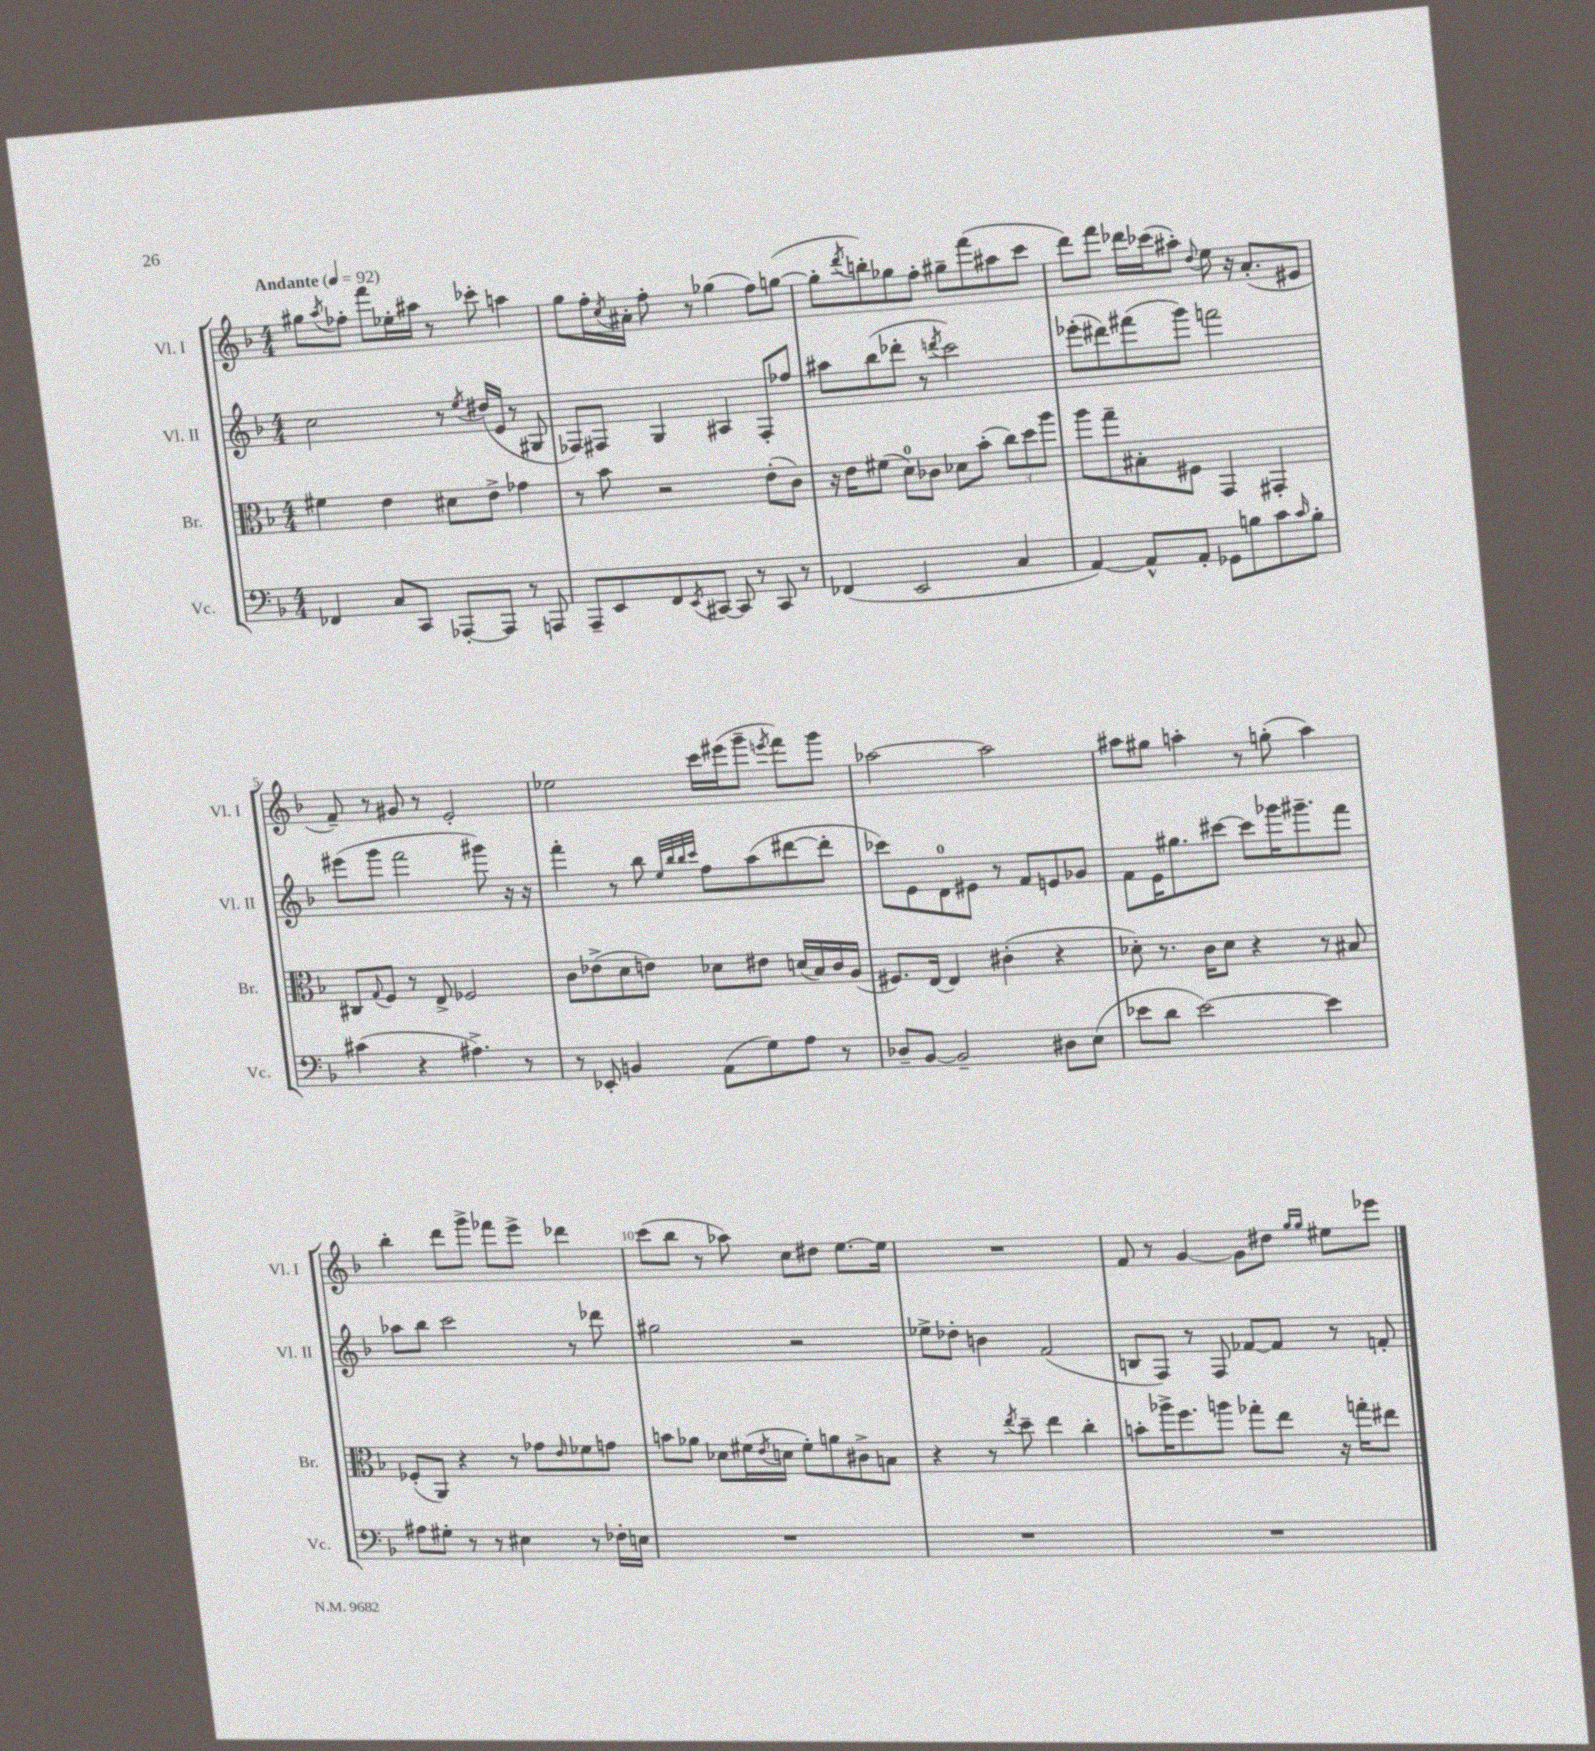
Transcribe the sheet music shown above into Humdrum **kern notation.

**kern	**kern	**kern	**kern
*part4	*part3	*part2	*part1
*staff4	*staff3	*staff2	*staff1
*I"Vc.	*I"Br.	*I"Vl. II	*I"Vl. I
*I'Vc.	*I'Br.	*I'Vl. II	*I'Vl. I
*clefF4	*clefC3	*clefG2	*clefG2
*k[b-]	*k[b-]	*k[b-]	*k[b-]
*M4/4	*M4/4	*M4/4	*M4/4
*MM92	*MM92	*MM92	*MM92
=1	=1	=1	=1
!	!	!	!LO:TX:a:B:t=Andante
4FF-X/	4f#X\	2cc\	8gg#X\L
.	.	.	8qaa/
.	.	.	8ff-X'\J
8C/L	4e\	.	8fff\L
8CC/J	.	.	16ee-X'\L
.	.	.	16aa#X\JJ
[8AAA-X'/L	8d#X\L	8r	8r
.	.	8qee/	.
8AAA-/J]	8e^\J	(16dd#X/LL	8ccc-X'\
.	.	16e/JJ	.
8r	4g-X\	8r	4aan\
8AAAn/	.	8G#X/	.
=2	=2	=2	=2
8AAA~/L	8r	8F-X/L)	8gg\L
8EE/	8b-\	8F#X/J	16ff'\L
.	.	.	8qcc/
.	.	.	16a#X'\JJ
8FF/	2r	4G/	8ff'\
8qEE/	.	.	.
[8CC#X/J	.	.	8r
8CC#/]	.	4A#X/	(4gg-X\
8r	.	.	.
8CC#/	(8e'\L	8F#'/L	8ff\L)
8r	8c\J)	8ff-X/J	([8ggn\J
=3	=3	=3	=3
(4FF-X/	16r	8aa#X\L	8gg'\L]
.	16e\KL	.	.
.	.	.	8qddd/
.	(8f#X\J	(8bb-\	8bbn'\)
2EE/	8d\L)	8ddd-X'\J	8gg-X\
.	8c-X\J	8r	8ff'\J
.	.	8qdddn/	.
.	8d-X\L	2ccc\)	8gg#X~\L
.	(8b-'\J	.	(8fff\
4C/	12cc\L)	.	8aa#X\
.	12dd\	.	.
.	.	.	8ccc\J
.	12aa\J	.	.
=4	=4	=4	=4
[4AA/)	8aa\L	(8eee-X'\L	8ddd\L)
.	8gg~\	8ddd#X\)	8fff\J
8AA^^/L]	8B#X'\	(8fff#X\	16ddd-X\LL
.	.	.	(16ccc-X\J
8AA'/J	8F#X\J	8ggg\J)	8aa#X'\J)
.	.	.	8qqdd/
8GG-X\L	4GG/	2fffn\	8ee\
8Bn\	.	.	16r
.	.	.	(8.a'/L
8c\	4GG#X'/	.	.
16qqc/	.	.	.
8B'\J	.	.	8e#X/J
!!LO:LB:g=z
=5	=5	=5	=5
(4c#X\	8C#X/L	(8eee#X\L	8f~/)
.	8qqG/	.	.
.	8F/J	8ggg\J	8r
4r	8r	2fff\	8g#X/
.	8E^/	.	8r
4.A#X^\)	2F-X/	.	2e'/
.	.	8ggg#X\)	.
8r	.	16r	.
.	.	16r	.
=6	=6	=6	=6
8r	8c\L	4fff'\	2ee-X\
8EE-X'/	(8e-X^\	.	.
4BBn/	8d\	8r	.
.	8en\J)	8bb-\	.
.	.	32qqee/LLL	.
.	.	32qqbb-/	.
.	.	32qqbb-/	.
.	.	32qqccc/JJJ	.
(8AA\L	8d-X\L	8ff\L	16ccc\LL
.	.	.	(16eee#X\J
8G\)	8e#X\J	(8aa\	8ggg~\J
.	.	.	8qeeen/
8A\J	(16dn/LL	[8ddd#X\	8fff\L)
.	16B-/)	.	.
8r	16c/	8ddd#'\J]	8ggg\J
.	(16A/JJ	.	.
=7	=7	=7	=7
8D-X~/L	8.F#X/L)	8ccc-X\L)	[2aa-X\
[8BB-/J	.	8e\	.
.	[16E/Jk	.	.
2BB-~/]	4E/]	8d\	.
.	.	8e#X\J	.
.	(4c#X'\	8r	2aa-\]
.	.	8f/L	.
8D#X\L	4r	8en/	.
(8E\J	.	8g-X/J	.
=8	=8	=8	=8
8e-X\L	8d-X'\)	8f\L	8aa#X\L
8d\J	8.r	16e\K	8gg#X\J
.	.	8.gg#X\	.
[2e-\)	.	.	4aan'\
.	16c\KL	.	.
.	8d-\J	[8ccc#X\J	.
.	4r	8ccc#\L]	8r
.	.	16ggg-X\K	(8ggn'\
.	.	8.ggg#X~\	.
4e-\]	8r	.	4aa\)
.	8B#X/	8fff\J	.
!!LO:LB:g=z
=9	=9	=9	=9
8A#X\L	(8F-X'/L	8aa-X\L	4bb-'\
8G#X'\J	8AA/J)	8bb-\J	.
8r	4r	2ccc\	8ddd\L
8r	.	.	8ggg^\J
4E#X\	8r	.	8fff-X\L
.	8g-X\L	.	8eee^\J
.	16qqe/	.	.
8r	8f-X\	8r	4ddd-X\
16F-X'\LL	8gn\J	8ddd-X\	.
16En\JJ	.	.	.
=10	=10	=10	=10
1r	8bn\L	2gg#X\	(8ccc\L
.	8a-X\J	.	8bb-\J
.	8d-X\L	.	8r
.	(16f#X\L	.	8aa-X\)
.	8qe/	.	.
.	16dn\JJ	.	.
.	8f#'\L)	2r	8cc\L
.	8an\	.	8dd#X\J
.	8c#X^\	.	[8.ee\L
.	8Bn\J	.	.
.	.	.	16ee\Jk]
=11	=11	=11	=11
1r	4r	8ee-X^\L	1r
.	.	8dd-X'\J	.
.	8r	4bn\	.
.	8qee/	.	.
.	8dd~\	.	.
.	4ee\	(2f/	.
.	4cc'\	.	.
=12	=12	=12	=12
1r	8bn'\L	8Bn/L	8f/
.	16aa-X^\K	8F/J)	8r
.	8.ff\	.	.
.	.	8r	[4g/
.	8aan\J	8F/	.
.	8gg-X'\L	[8f-X/L	8g\L]
.	8ee\J	8f-/J]	8dd#X\J
.	.	.	16qqgg/LL
.	.	.	16qqgg/JJ
.	16r	8r	8ee#X\L
.	16ggn'\KL	.	.
.	8ee#X\J	8fn'/	8eee-X\J
==	==	==	==
*-	*-	*-	*-
